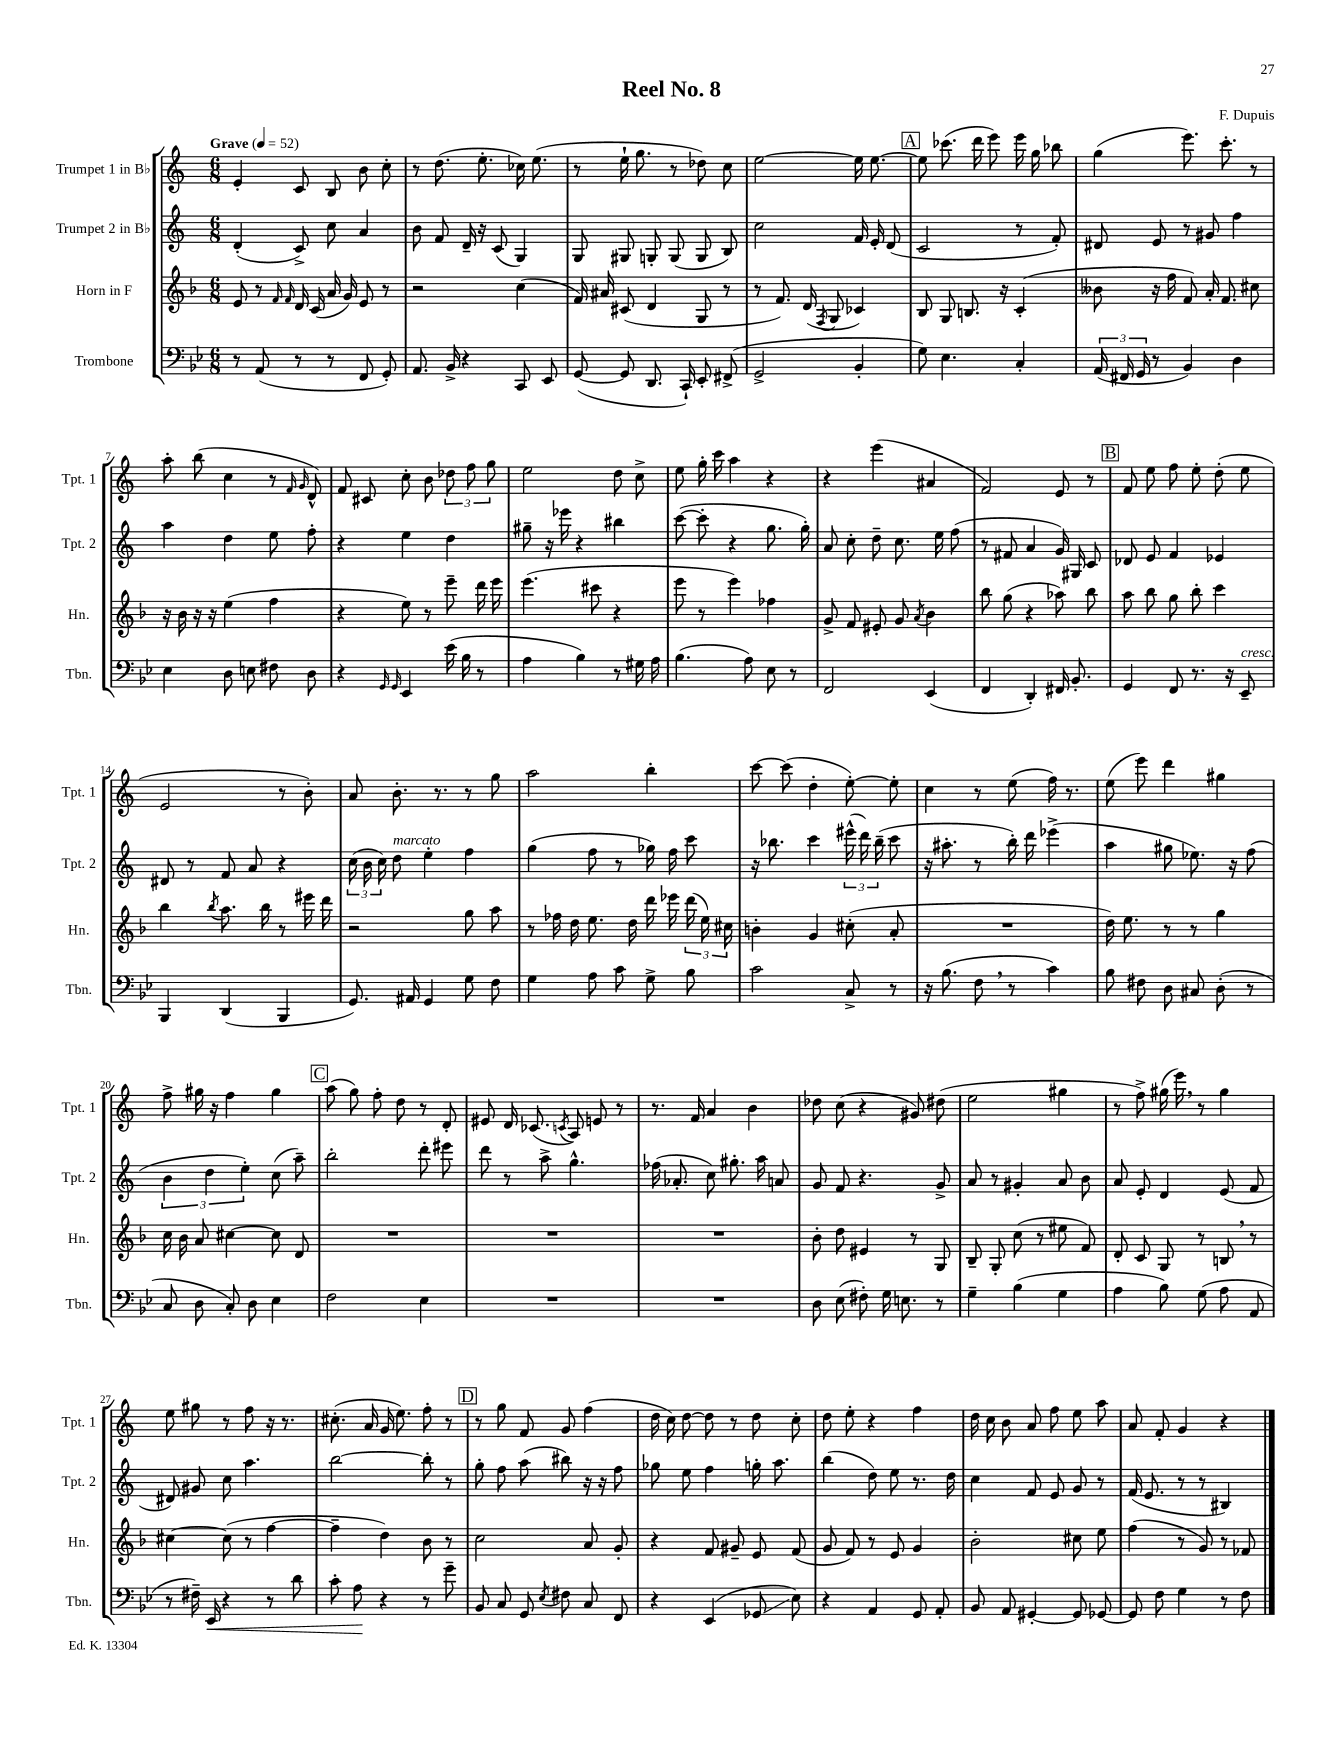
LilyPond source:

\header { title = "Reel No. 8" composer = "F. Dupuis" }
<<
\new StaffGroup <<
\new Staff = "s0" \with { instrumentName = "Trumpet 1 in Bb" shortInstrumentName = "Tpt. 1" } {
    \clef treble \key c \major \numericTimeSignature \time 6/8 \tempo "Grave" 4 = 52
    \autoBeamOff e'4-. c'8 b8 b'8 c''8-. |
    r8 d''8.( e''8.-. ces''16) e''8.( |
    r8 e''16-! g''8. r8 des''8) c''8 |
    e''2~ e''16 e''8.~ |
    \mark \markup { \box "A" } e''8 ces'''8.( d'''16 e'''8) e'''16 g''16 bes''8 |
    g''4( e'''8.) c'''8.-. r8 |
    a''8-. b''8( c''4 r8 \grace { f'16 g'16 } d'8-^) |
    f'8 cis'8 c''8-. b'8 \tuplet 3/2 { des''8 f''8 g''8 } |
    e''2 d''8 c''8-> |
    e''8 g''16-. c'''16 a''4 r4 |
    r4 e'''4( ais'4 |
    f'2) e'8 r8 |
    \mark \markup { \box "B" } f'8 e''8 f''8 e''8-. d''8-.( e''8 |
    e'2 r8 b'8-.) |
    a'8 b'8.-. r8. r8 g''8 |
    a''2 b''4-. |
    c'''8~ c'''8( d''4-. e''8~-.) e''8-. |
    c''4 r8 e''8( f''16) r8. |
    e''8( e'''8) d'''4 gis''4 |
    f''8-> gis''16 r16 f''4 gis''4 |
    \mark \markup { \box "C" } a''8( g''8) f''8-. d''8 r8 d'8-. |
    eis'8 d'16 ces'8.( \acciaccatura { c'8 } a8) e'8 r8 |
    r8. f'16 a'4 b'4 |
    des''8 c''8( r4 gis'8) dis''8( |
    e''2 gis''4 |
    r8 f''8->) gis''16( e'''16) \breathe r8 gis''4 |
    e''8 gis''8 r8 f''8 r16 r8. |
    cis''8.-.( a'16 g'16 e''8.) f''8-. r8 |
    \mark \markup { \box "D" } r8 g''8 f'8 g'8 f''4( |
    d''16 c''16) d''8~ d''8 r8 d''8 c''8-. |
    d''8 e''8-. r4 f''4 |
    d''16 c''16 b'8 a'8 f''8 e''8 a''8 |
    a'8 f'8-. g'4 r4 \bar "|." |
}
\new Staff = "s1" \with { instrumentName = "Trumpet 2 in Bb" shortInstrumentName = "Tpt. 2" } {
    \clef treble \key c \major \numericTimeSignature \time 6/8
    \autoBeamOff d'4-.( c'8->) c''8 a'4 |
    b'8 f'8 d'16-- r16 c'8( g4) |
    g8 gis8 g8-. g8( g8 b8) |
    c''2 f'16 e'16-. d'8( |
    \mark \markup { \box "A" } c'2 r8 f'8-.) |
    dis'8 e'8 r8 gis'8 f''4 |
    a''4 d''4 e''8 f''8-. |
    r4 e''4 d''4 |
    gis''8-- r16 ees'''16 r4 bis''4 |
    c'''8~( c'''8-. r4 g''8. g''16-.) |
    a'8 c''8-. d''8-- c''8. e''16 f''8( |
    r8 fis'8 a'4 g'16) gis16 c'8 |
    \mark \markup { \box "B" } des'8 e'8 f'4 ees'4 |
    dis'8 r8 f'8 a'8 r4 |
    \tuplet 3/2 { c''16( b'16 c''16) } d''8^\markup { \italic "marcato" } e''4-. f''4 |
    g''4( f''8 r8 ges''16) f''16 c'''8 |
    r16 bes''8. c'''4 \tuplet 3/2 { eis'''16-^( d'''16) bes''16--( } c'''8 |
    r16 ais''8.-. r8 b''16-.) d'''16 ees'''4->( |
    a''4 gis''8 ees''8.) r16 f''8( |
    \tuplet 3/2 { b'4 d''4 e''4-.) } c''8( a''8--) |
    \mark \markup { \box "C" } b''2-. d'''8-. eis'''8 |
    d'''8 r8 a''8-> g''4.-^ |
    fes''16( aes'8.-. c''8) gis''8.-. a''16 a'8 |
    g'8 f'8 r4. g'8-> |
    a'8 r8 gis'4-. a'8 b'8 |
    a'8 e'8-. d'4 e'8( f'8 |
    dis'8) gis'8 c''8 a''4. |
    b''2~ b''8-. r8 |
    \mark \markup { \box "D" } g''8-. f''8 a''8( bis''8) r16 r16 f''8 |
    ges''8 e''8 f''4 g''16-. a''8. |
    b''4( d''8) e''8 r8. d''16 |
    c''4 f'8 e'8 g'8 r8 |
    f'16( e'8. r8 r8 bis4) \bar "|." |
}
\new Staff = "s2" \with { instrumentName = "Horn in F" shortInstrumentName = "Hn." } {
    \clef treble \key f \major \numericTimeSignature \time 6/8
    \autoBeamOff e'8 r8 \grace { f'16 f'16 } d'16 c'16( a'16 g'16) e'8 r8 |
    r2 c''4( |
    f'16) ais'16 cis'8( d'4 g8 r8 |
    r8 f'8.) d'16( \acciaccatura { f8 } g8 ces'4) |
    \mark \markup { \box "A" } bes8 g8 b8. r16 c'4-.( |
    beses'8 r16 f''16 f'8) a'16-. f'8. cis''8 |
    r16 bes'16 r16 r16 e''4( f''4 |
    r4 e''8) r8 e'''8-- d'''16 e'''16 |
    e'''4.( cis'''8 r4 |
    e'''8 r8 e'''4) fes''4 |
    g'8-> f'8 eis'8-. g'8 \acciaccatura { a'8 } bes'4 |
    bes''8 g''8( r4 aes''8) bes''8 |
    \mark \markup { \box "B" } a''8 bes''8 g''8 bes''8-. c'''4 |
    bes''4 \acciaccatura { bes''8 } a''8. bes''16 r8 eis'''16 d'''16 |
    r2 g''8 a''8 |
    r8 fes''16 d''16 e''8. d''16 d'''16 ees'''16 \tuplet 3/2 { d'''16( e''16) cis''16 } |
    b'4-. g'4 cis''8-.( a'8-. |
    R2. |
    d''16) e''8. r8 r8 g''4 |
    c''16 bes'16 a'8 cis''4~ cis''8 d'8 |
    \mark \markup { \box "C" } R2. |
    R2. |
    R2. |
    bes'8-. d''8 eis'4 r8 g8 |
    bes8-- g8-. c''8( r8 eis''8 f'8) |
    d'8-. c'8 g8 r8 b8 \breathe r8 |
    cis''4~ cis''8( r8 f''4~ |
    f''4-- d''4) bes'8 r8 |
    \mark \markup { \box "D" } c''2 a'8 g'8-. |
    r4 f'8 gis'8-- e'8 f'8( |
    g'8 f'8) r8 e'8 g'4 |
    bes'2-. cis''8 e''8 |
    f''4( r8 g'8) r8 fes'8 \bar "|." |
}
\new Staff = "s3" \with { instrumentName = "Trombone" shortInstrumentName = "Tbn." } {
    \clef bass \key bes \major \numericTimeSignature \time 6/8
    \autoBeamOff r8 a,8( r8 r8 f,8 g,8-.) |
    a,8. bes,16-> r4 c,8 ees,8 |
    g,8~( g,8 d,8. c,16-!) ees,8-. fis,8->( |
    g,2-> bes,4-. |
    \mark \markup { \box "A" } g8) ees4. c4-. |
    \tuplet 3/2 { a,16( fis,16 g,16 } r8 bes,4) d4 |
    ees4 d8 e8 fis8 d8 |
    r4 \grace { g,16 g,16 } ees,4 ees'16( bes16 r8 |
    a4 bes4) r8 gis16 a16 |
    bes4.( a8) ees8 r8 |
    f,2 ees,4( |
    f,4 d,4-.) fis,16 bes,8.-. |
    \mark \markup { \box "B" } g,4 f,8 r8. r16 ees,8--^\markup { \italic "cresc." } |
    bes,,4 d,4( bes,,4 |
    g,8.) ais,16 g,4 g8 f8 |
    g4 a8 c'8 g8-> bes8 |
    c'2 c8-> r8 |
    r16 bes8.( f8 \breathe r8 c'4) |
    bes8 fis8 d8 cis8 d8-.( r8 |
    c8 d8 c8-.) d8 ees4 |
    \mark \markup { \box "C" } f2 ees4 |
    R2. |
    R2. |
    d8 ees8( fis8-.) g16 e8. r8 |
    g4-- bes4( g4 |
    a4 bes8) g8( a8 a,8 |
    r8 fis16--) ees,16\< r4 r8 d'8 |
    c'8-. a8\! r4 r8 g'8-- |
    \mark \markup { \box "D" } bes,8 c8 g,8 \acciaccatura { ees8 } fis8 c8 f,8 |
    r4 ees,4( ges,8\glissando ees8) |
    r4 a,4 g,8 a,8-. |
    bes,8 a,8 gis,4~-. gis,8 ges,8~ |
    ges,8 f8 g4 r8 f8 \bar "|." |
}
>>
>>
